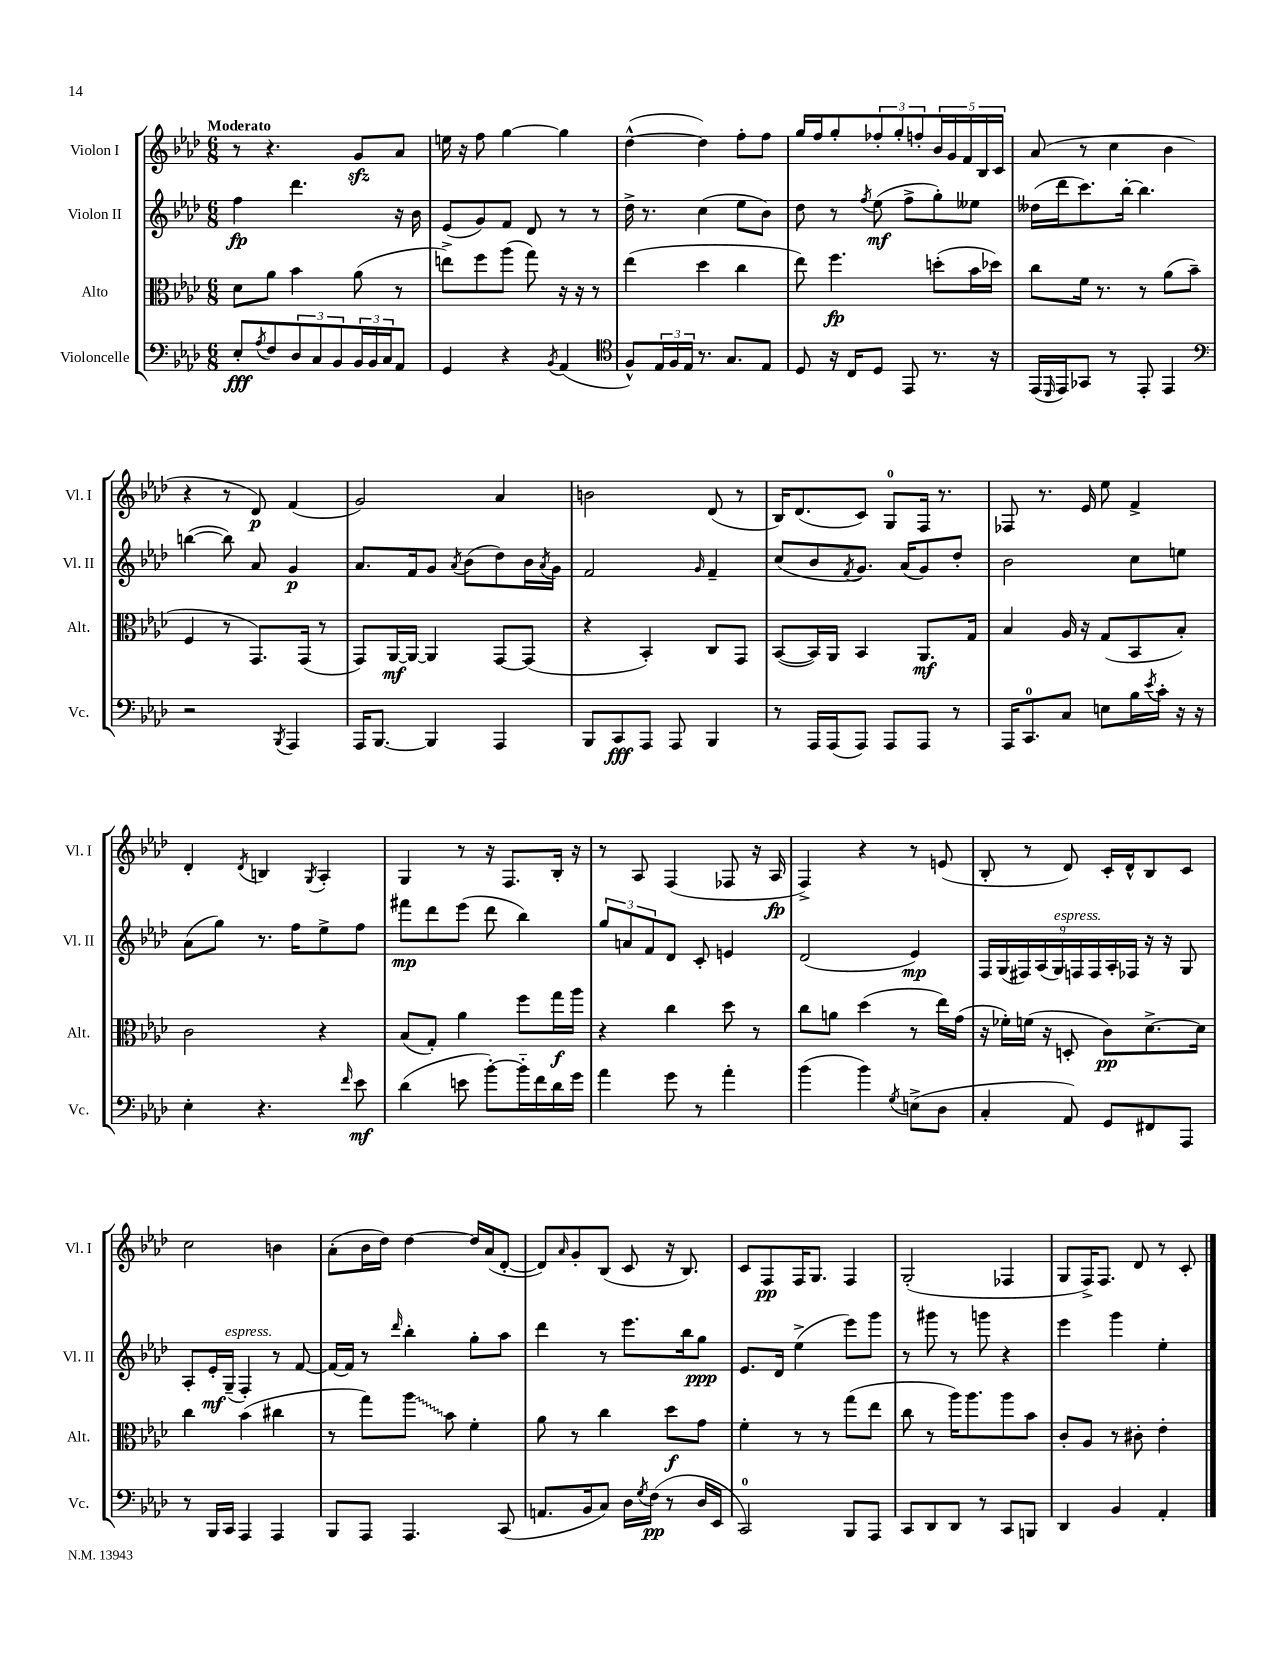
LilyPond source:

<<
\new StaffGroup <<
\new Staff = "s0" \with { instrumentName = "Violon I" shortInstrumentName = "Vl. I" } {
    \clef treble \key aes \major \numericTimeSignature \time 6/8 \tempo "Moderato"
    r8 r4. g'8\sfz aes'8 |
    e''16 r16 f''8 g''4~ g''4 |
    des''4~-^( des''4) f''8-. f''8 |
    g''16 f''16 g''8-. \tuplet 3/2 { fes''8-. g''8-. f''8-. } \tuplet 5/4 { bes'16 g'16 f'16 bes16 c'16 } |
    aes'8( r8 c''4 bes'4 |
    r4 r8 des'8\p) f'4( |
    g'2) aes'4 |
    b'2 des'8( r8 |
    bes16) des'8.( c'8) g8-0 f16 r8. |
    fes8 r8. ees'16 ees''8 f'4-> |
    des'4-. \acciaccatura { des'8 } b4 \acciaccatura { g8 } aes4-. |
    g4 r8 r16 f8. bes16-. r16 |
    r8 aes8 f4( fes8 r16 aes16\fp |
    f4->) r4 r8 e'8( |
    bes8-. r8 des'8) c'16-. des'16-^ bes8 c'8 |
    c''2 b'4 |
    aes'8-.( bes'16 des''16) des''4~ des''16 aes'16( des'8~-. |
    des'8) \grace { aes'16 } g'8-. bes8( c'8 r16 bes8.) |
    c'8 f8\pp f16 g8. f4 |
    g2-.( fes4 |
    g8 f16->) f8. des'8 r8 c'8-. \bar "|." |
}
\new Staff = "s1" \with { instrumentName = "Violon II" shortInstrumentName = "Vl. II" } {
    \clef treble \key aes \major \numericTimeSignature \time 6/8
    f''4\fp des'''4. r16 bes'16 |
    ees'8( g'8) f'8 des'8 r8 r8 |
    des''16-> r8. c''4( ees''8 bes'8) |
    des''8 r8 \acciaccatura { f''8 } ees''8\mf( f''8-> g''8-.) eeses''8 |
    deses''16( des'''16 c'''8.) bes''16~-. bes''4. |
    b''4~( b''8) aes'8 g'4\p |
    aes'8. f'16 g'8 \acciaccatura { aes'8 } bes'8( des''8) bes'16 \acciaccatura { aes'8 } g'16 |
    f'2 \grace { g'16 } f'4-- |
    c''8( bes'8 \acciaccatura { f'8 } g'8.) aes'16( g'8) des''8-. |
    bes'2 c''8 e''8 |
    aes'8( g''8) r8. f''16 ees''8-> f''8 |
    fis'''8\mp des'''8 ees'''8( des'''8 bes''4) |
    \tuplet 3/2 { g''8 a'8 f'8 } des'8 c'8-. e'4 |
    des'2( ees'4\mp) |
    \tuplet 9/8 { f16 g16( fis16) aes16( g16^\markup { \italic "espress." }) f16 f16 aes16-. fes16 } r16 r16 g8 |
    aes8-. ees'16-.\mf g16--^\markup { \italic "espress." }( f4-.) r8 f'8~ |
    f'16~ f'16 r8 \grace { des'''16 } bes''4-. g''8-. aes''8 |
    des'''4 r8 ees'''8. bes''16 g''8\ppp |
    ees'8. des'16 ees''4->( ees'''8) g'''8 |
    r8 gis'''8 r8 g'''8 r4 |
    ees'''4 g'''4 ees''4-. \bar "|." |
}
\new Staff = "s2" \with { instrumentName = "Alto" shortInstrumentName = "Alt." } {
    \clef alto \key aes \major \numericTimeSignature \time 6/8
    des'8 aes'8 bes'4 aes'8( r8 |
    e''8->) f''8 aes''8( g''8) r16 r16 r8 |
    ees''4( des''4 c''4 |
    ees''8) f''4.\fp d''8-.( bes'16 des''16) |
    c''8 f'16 r8. r8 aes'8( bes'8-- |
    f4 r8 g,8.) g,16( r8 |
    g,8) aes,16~\mf aes,16~ aes,4 g,8~ g,8( |
    r4 bes,4-.) c8 g,8 |
    bes,8~( bes,16) aes,16 bes,4 aes,8.\mf g16 |
    bes4 aes16 r16 g8( bes,8 bes8-.) |
    c'2 r4 |
    bes8( g8-.) aes'4 f''8 g''16\f aes''16 |
    r4 c''4 des''8 r8 |
    c''8 a'8 des''4( r8 ees''16) g'16( |
    r16 fes'16-.) f'16( r16 d8-. c'8\pp) des'8.~-> des'16 |
    c''4 bes'4( cis''4 |
    r8 g''8) \once \override Glissando.style = #'zigzag aes''8\glissando bes'8 f'4-. |
    aes'8 r8 c''4 des''8\f g'8 |
    f'4-. r8 r8 g''8( ees''8 |
    c''8 r8 aes''16) aes''8. aes''8 bes'8 |
    c'8-. aes8 r8 cis'8-. ees'4-. \bar "|." |
}
\new Staff = "s3" \with { instrumentName = "Violoncelle" shortInstrumentName = "Vc." } {
    \clef bass \key aes \major \numericTimeSignature \time 6/8
    ees8-.\fff \acciaccatura { aes8 } f8 \tuplet 3/2 { des8 c8 bes,8 } \tuplet 3/2 { bes,16 bes,16 c16 } aes,8 |
    g,4 r4 \acciaccatura { bes,8 } aes,4( |
    \clef tenor f8-^) \tuplet 3/2 { ees16 f16 ees16 } r8. g8. ees8 |
    des8 r16 c16 des8 ees,8 r8. r16 |
    ees,16( \grace { des,16 } ees,16) ges,8 r8 ees,8-. ees,4 |
    \clef bass r2 \acciaccatura { bes,,8 } aes,,4 |
    aes,,16 bes,,8.~ bes,,4 aes,,4 |
    bes,,8 c,8\fff aes,,8 aes,,8 bes,,4 |
    r8 aes,,16 aes,,16( aes,,8) aes,,8 aes,,8 r8 |
    aes,,16 c,8.-0 c8 e8 bes16 \acciaccatura { ees'8 } c'16-. r16 r16 |
    ees4-. r4. \grace { f'16 } ees'8\mf |
    des'4( e'8 bes'8~-.) bes'16-_ f'16 des'16 g'16 |
    aes'4 g'8 r8 aes'4-. |
    bes'4( bes'4) \acciaccatura { g8 } e8->( des8 |
    c4-. aes,8) g,8 fis,8 aes,,8 |
    r8 bes,,16 c,16 aes,,4 aes,,4 |
    bes,,8 aes,,8 aes,,4. c,8( |
    a,8. bes,16 c8) des16 \acciaccatura { g8 } f16\pp( r8 des16 ees,16 |
    c,2-0) bes,,8 aes,,8 |
    c,8 des,8 des,8 r8 c,8 b,,8 |
    des,4 bes,4 aes,4-. \bar "|." |
}
>>
>>
\layout { \context { \Score \remove "Bar_number_engraver" } }
